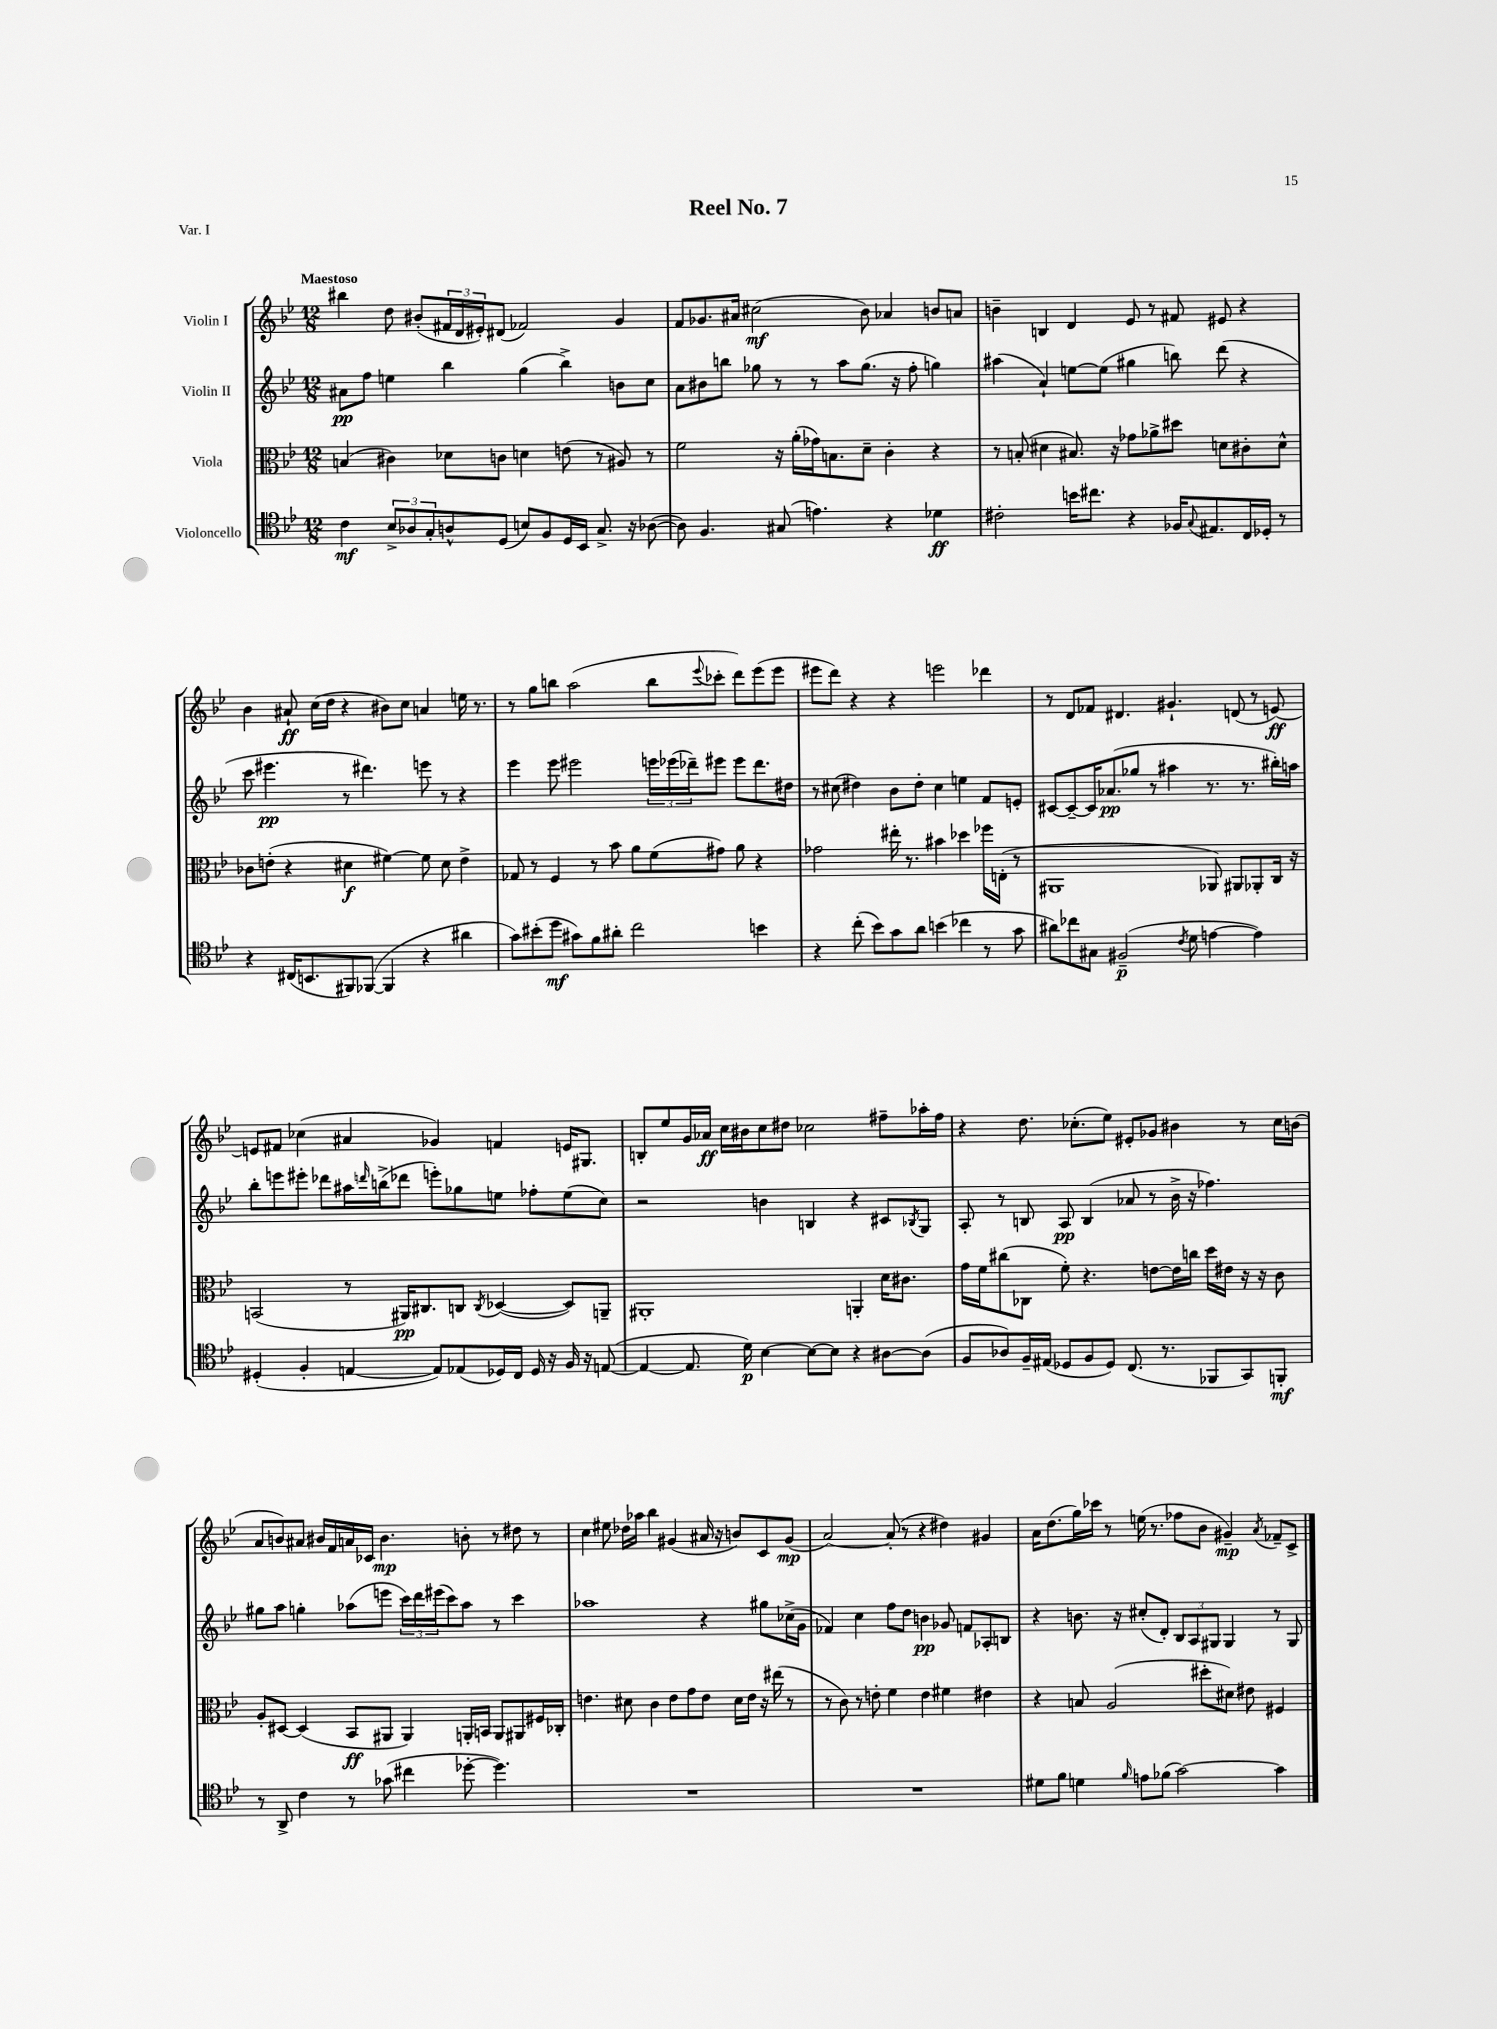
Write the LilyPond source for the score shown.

\header { title = "Reel No. 7" piece = "Var. I" }
<<
\new StaffGroup <<
\new Staff = "s0" \with { instrumentName = "Violin I" } {
    \clef treble \key bes \major \numericTimeSignature \time 12/8 \tempo "Maestoso"
    bis''4 d''8 bis'8-.( \tuplet 3/2 { fis'16 d'16 eis'16-.) } dis'8( fes'2) g'4 |
    f'8 ges'8. ais'16 cis''2\mf( bes'8) aes'4 b'8 a'8 |
    b'4-- b4 d'4 ees'8 r8 fis'8 eis'8 r4 |
    bes'4 ais'8-!\ff c''16( d''16 r4 bis'8) c''8 a'4 e''16 r8. |
    r8 g''8 b''8 a''2( b''8 \appoggiatura { ees'''8 } ces'''8-. d'''8) ees'''8( ees'''8 |
    eis'''8 d'''8) r4 r4 e'''2 des'''4 |
    r8 d'8 fes'8 dis'4. gis'4.-! d'8( r8 e'8~\ff) |
    e'8 fis'8 ces''4( ais'4 ges'4) f'4 e'16 gis8. |
    b8-. ees''8 g'16 aes'16\ff c''16 bis'16 c''8 dis''8 ces''2 fis''8-- aes''16-. fis''16 |
    r4 d''8. ces''8.-.( ees''8) eis'8-. ges'8 bis'4 r8 ces''16 b'16( |
    a'8 b'8) ais'8 bis'16 f'16 a'16 ces'16 bis'4.\mp b'8-. r8 dis''8 r8 |
    c''4 eis''8 des''16 aes''16 bes''4 gis'4( ais'16 r16 b'8) c'8 gis'8\mp( |
    a'2~) a'8-.( r8 r4 dis''4) gis'4 |
    a'16 d''8.( g''16) ces'''16 r8 e''16( r8. fes''8 bes'8 gis'4--\mp) \acciaccatura { a'8 } fes'8-- c'8-> \bar "|." |
}
\new Staff = "s1" \with { instrumentName = "Violin II" } {
    \clef treble \key bes \major \numericTimeSignature \time 12/8
    ais'8\pp f''8 e''4 bes''4 g''4( bes''4->) b'8 c''8 |
    a'8 bis'8 b''8 ges''8 r8 r8 a''8 ges''8.( r16 f''8-. g''4) |
    ais''4( a'4-!) e''8~ e''8( gis''4 b''8) d'''8( r4 |
    c'''8 eis'''4.\pp r8 dis'''4.) e'''8 r8 r4 |
    ees'''4 ees'''8 eis'''2 \tuplet 3/2 { e'''16 ees'''16( des'''16--) } eis'''8 eis'''8 des'''8. dis''16 |
    r8 cis''8( dis''4) bes'8 dis''8-. cis''4 e''4 f'8 e'8-. |
    cis'8~ cis'8~-- cis'16 aes'8.\pp( ges''8 r8 ais''4 r8. r8. bis''16-.) a''16 |
    bes''8-. e'''8 eis'''8-. des'''8 ais''16 \grace { d'''16 } b''16->( des'''8 e'''8-.) ges''8 e''8 fes''8-. e''8( c''8) |
    r2 b'4 b4 r4 cis'8 \acciaccatura { bes8 } g8 |
    a8-. r8 b8 a8\pp b4( aes'8 r8 bes'16-> r16 fes''4.) |
    gis''8 a''8 g''4-. aes''8( e'''8 \tuplet 3/2 { c'''16) d'''16 eis'''16( } c'''8) aes''8 r8 c'''4 |
    aes''1 r4 gis''8 ces''16->( g'16 |
    fes'4) c''4 f''8 d''8 b'4\pp ges'8 f'8 aes8-. b8 |
    r4 b'8. r16 cis''8-.( d'8-.) \tuplet 3/2 { bes8 a8 gis8 } gis4 r8 gis8 \bar "|." |
}
\new Staff = "s2" \with { instrumentName = "Viola" } {
    \clef alto \key bes \major \numericTimeSignature \time 12/8
    b4( cis'4) des'8 c'8 d'4 e'8( r8 ais8) r8 |
    f'2 r16 a'16-.( ges'16) b8. d'8-- c'4-. r4 |
    r8 b8-.( dis'4 bis8.) r16 ges'8 aes'8-> dis''8 d'8 cis'8-. d'8-^ |
    ces'8 e'8-.( r4 dis'4\f fis'4~) fis'8 dis'8 e'4-> |
    ges8 r8 f4 r8 bes'8 a'8 f'8( gis'8) a'8 r4 |
    ges'2 eis''16-. r8. bis'4 des''4 fes''16 e16-.( r8 |
    ais,1 aes,8) ais,8 aes,8-. c16 r16 |
    b,2( r8 ais,16\pp) cis8. c8 \acciaccatura { c8 } des4~( des8) a,8-- |
    ais,1-. a,4-. d'16 cis'8. |
    g'16 f'16 cis''8( ces8 f'8-.) r4. e'8~ e'16 c''16 d''16 eis'16 r16 r16 c'8 |
    a8-. dis8~ dis4( bes,8\ff ais,8 ais,4) a,16-. b,16 a,8 ais,8 fis16 ces16-. |
    e'4. dis'8 c'4 e'8 g'8 e'8 dis'16 e'16 r16 eis''16( r8 |
    r8 c'8) r8 e'8-. f'4 e'4 fis'4 eis'4 |
    r4 b8 a2( dis''8-. dis'8) eis'8 fis4 \bar "|." |
}
\new Staff = "s3" \with { instrumentName = "Violoncello" } {
    \clef tenor \key bes \major \numericTimeSignature \time 12/8
    c'4\mf \tuplet 3/2 { bes8-> aes8 g8-. } a8-^ d8( b8) f8 d16 bes,16 g8.-> r16 aes8~( |
    aes8) f4. gis8( e'4.) r4 des'4\ff |
    cis'2-. b'16 cis''8. r4 fes16 \appoggiatura { g8 } eis8. c16 des16-. r8 |
    r4 cis16( b,8. fis,8) fes,8~( fes,4 r4 ais'4 |
    g'8) bis'8-.( d''8\mf gis'8) f'8 ais'8-. c''2 b'4 |
    r4 c''8-.( bes'8) g'8 a'8 b'4( ces''4 r8 g'8 |
    ais'8) ces''8 gis8 fis2--\p( \acciaccatura { c'8 } d'8 e'4~ e'4) |
    dis4-.( f4-. e4~ e8) ees8( des16) c16 des16 r16 f16 r16 e8~( |
    e4~ e8. d'16\p) bes4~ bes8~ bes8 r4 ais8~ ais8( |
    f8 aes8) f16-- eis16( des8 f8 des8) c8.( r8. fes,8 g,8) f,8-.\mf |
    r8 a,8-> c'4 r8 ges'8( cis''4 des''8~-. des''4.) |
    R1. |
    R1. |
    dis'8 f'8 d'4 \grace { f'16 } e'8 fes'8( g'2~) g'4 \bar "|." |
}
>>
>>
\layout { \context { \Score \remove "Bar_number_engraver" } }
